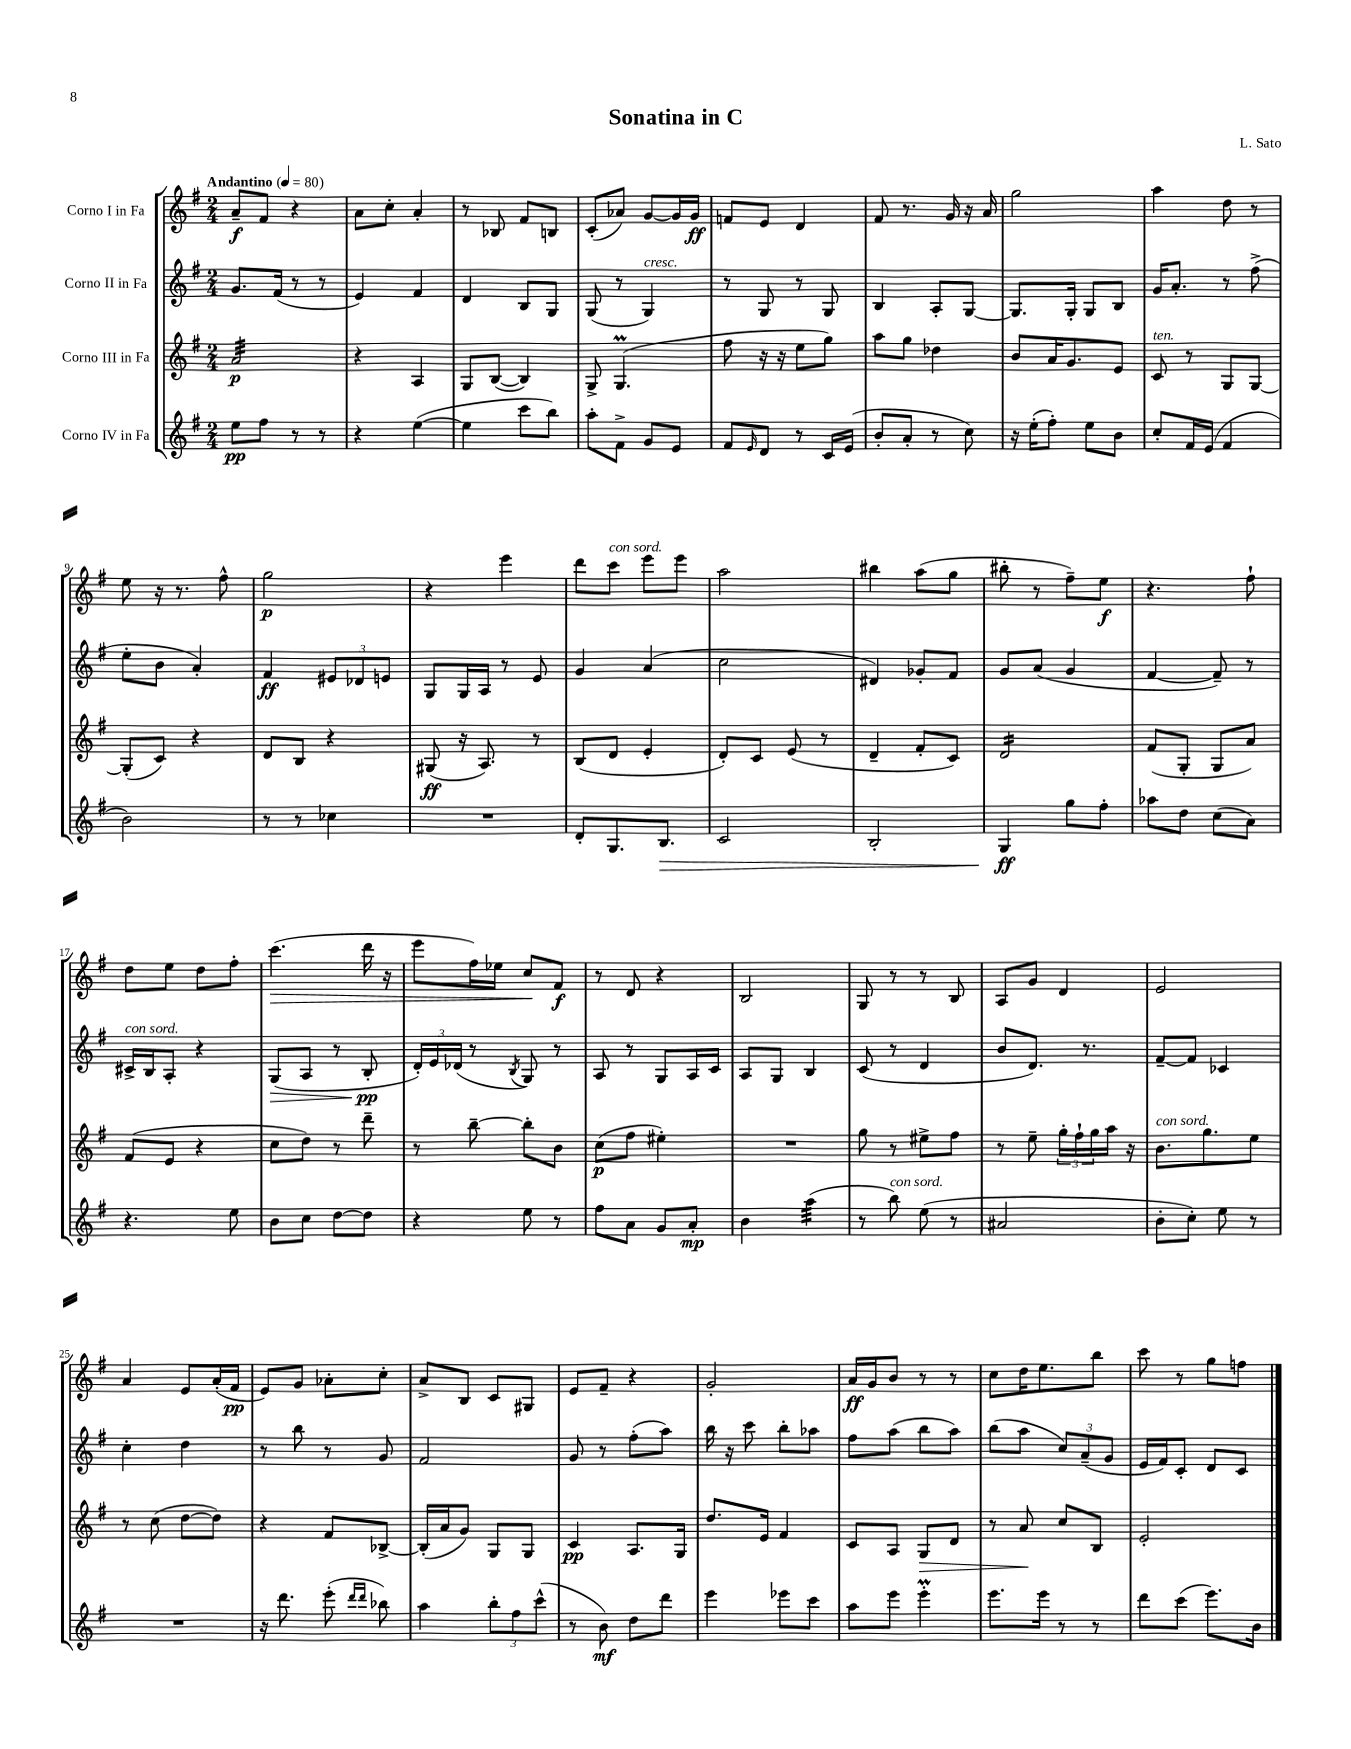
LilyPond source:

\header { title = "Sonatina in C" composer = "L. Sato" }
<<
\new StaffGroup <<
\new Staff = "s0" \with { instrumentName = "Corno I in Fa" } {
    \clef treble \key g \major \numericTimeSignature \time 2/4 \tempo "Andantino" 4 = 80
    a'8--\f fis'8 r4 |
    a'8 c''8-. a'4-. |
    r8 bes8 fis'8 b8 |
    c'8-.( aes'8) g'8~ g'16 g'16\ff |
    f'8 e'8 d'4 |
    fis'8 r8. g'16 r16 a'16 |
    g''2 |
    a''4 d''8 r8 |
    e''8 r16 r8. fis''8-^ |
    g''2\p |
    r4 e'''4 |
    d'''8 c'''8^\markup { \italic "con sord." } e'''8 e'''8 |
    a''2 |
    bis''4 a''8( g''8 |
    bis''8-. r8 fis''8--) e''8\f |
    r4. fis''8-! |
    d''8 e''8 d''8 fis''8-. |
    c'''4.\>( d'''16 r16 |
    e'''8 fis''16) ees''16 c''8\! fis'8\f |
    r8 d'8 r4 |
    b2 |
    g8 r8 r8 b8 |
    a8 g'8 d'4 |
    e'2 |
    a'4 e'8 a'16-.( fis'16\pp |
    e'8) g'8 aes'8-. c''8-. |
    a'8-> b8 c'8 gis8 |
    e'8 fis'8-- r4 |
    g'2-. |
    a'16\ff g'16 b'8 r8 r8 |
    c''8 d''16 e''8. b''8 |
    c'''8 r8 g''8 f''8 \bar "|." |
}
\new Staff = "s1" \with { instrumentName = "Corno II in Fa" } {
    \clef treble \key g \major \numericTimeSignature \time 2/4
    g'8. fis'16( r8 r8 |
    e'4) fis'4 |
    d'4 b8 g8 |
    g8( r8 g4^\markup { \italic "cresc." }) |
    r8 g8 r8 g8 |
    b4 a8-. g8~ |
    g8. g16-. g8 b8 |
    g'16 a'8.-. r8 fis''8->( |
    e''8-. b'8 a'4-.) |
    fis'4\ff \tuplet 3/2 { eis'8 des'8 e'8 } |
    g8 g16 a16 r8 e'8 |
    g'4 a'4( |
    c''2 |
    dis'4) ges'8-. fis'8 |
    g'8 a'8( g'4 |
    fis'4~ fis'8--) r8 |
    cis'16->^\markup { \italic "con sord." } b16 a8-. r4 |
    g8\>( a8 r8 b8-.\pp\! |
    \tuplet 3/2 { d'16-.) e'16 des'16( } r8 \acciaccatura { b8 } g8) r8 |
    a8 r8 g8 a16 c'16 |
    a8 g8 b4 |
    c'8( r8 d'4 |
    b'8 d'8.) r8. |
    fis'8~-- fis'8 ces'4 |
    c''4-. d''4 |
    r8 b''8 r8 g'8 |
    fis'2 |
    g'8 r8 fis''8-.( a''8) |
    b''16 r16 c'''8 b''8-. aes''8 |
    fis''8 a''8( b''8 a''8) |
    b''8( a''8 \tuplet 3/2 { c''8) a'8--( g'8 } |
    e'16 fis'16) c'8-. d'8 c'8 \bar "|." |
}
\new Staff = "s2" \with { instrumentName = "Corno III in Fa" } {
    \clef treble \key g \major \numericTimeSignature \time 2/4
    a'2:32\p |
    r4 a4 |
    g8 b8~( b4) |
    g8-> g4.\prall( |
    fis''8 r16 r16 e''8 g''8) |
    a''8 g''8 des''4 |
    b'8 a'16 g'8. e'8 |
    c'8^\markup { \italic "ten." } r8 g8 g8~ |
    g8-.( c'8) r4 |
    d'8 b8 r4 |
    gis8\ff( r16 a8.) r8 |
    b8( d'8 e'4-. |
    d'8-.) c'8 e'8( r8 |
    d'4-- fis'8-. c'8) |
    d'2:16 |
    fis'8( g8-. g8 a'8) |
    fis'8( e'8 r4 |
    c''8 d''8) r8 d'''8-- |
    r8 b''8~-- b''8-. b'8 |
    c''8\p( fis''8 eis''4-.) |
    R2 |
    g''8 r8 eis''8-> fis''8 |
    r8 e''8-- \tuplet 3/2 { g''16-. fis''16-! g''16 } a''16 r16 |
    b'8.^\markup { \italic "con sord." } g''8. e''8 |
    r8 c''8( d''8~ d''8) |
    r4 fis'8 bes8~-> |
    bes16-.( a'16 g'8) g8 g8 |
    c'4\pp a8. g16 |
    d''8. e'16 fis'4 |
    c'8 a8 g8\> d'8 |
    r8 a'8\! c''8 b8 |
    e'2-. \bar "|." |
}
\new Staff = "s3" \with { instrumentName = "Corno IV in Fa" } {
    \clef treble \key g \major \numericTimeSignature \time 2/4
    e''8\pp fis''8 r8 r8 |
    r4 e''4~( |
    e''4 c'''8 b''8) |
    a''8-. fis'8-> g'8 e'8 |
    fis'8 \grace { e'16 } d'8 r8 c'16 e'16( |
    b'8-. a'8-. r8 c''8) |
    r16 e''16-.( fis''8-.) e''8 b'8 |
    c''8-. fis'16 e'16( fis'4 |
    b'2) |
    r8 r8 ces''4 |
    R2 |
    d'8-. g8. b8.\> |
    c'2 |
    b2-. |
    g4\ff\! g''8 fis''8-. |
    aes''8 d''8 c''8( a'8) |
    r4. e''8 |
    b'8 c''8 d''8~ d''8 |
    r4 e''8 r8 |
    fis''8 a'8 g'8 a'8-.\mp |
    b'4 a''4:32( |
    r8 b''8^\markup { \italic "con sord." }) e''8( r8 |
    ais'2 |
    b'8-. c''8-.) e''8 r8 |
    R2 |
    r16 d'''8. e'''8-.( \grace { d'''16 d'''16 } bes''8) |
    a''4 \tuplet 3/2 { b''8-. fis''8 c'''8-^( } |
    r8 b'8\mf) d''8 d'''8 |
    e'''4 ees'''8 c'''8 |
    a''8 e'''8 e'''4-.\prall |
    e'''8. e'''16 r8 r8 |
    d'''8 c'''8( e'''8.) b'16 \bar "|." |
}
>>
>>
